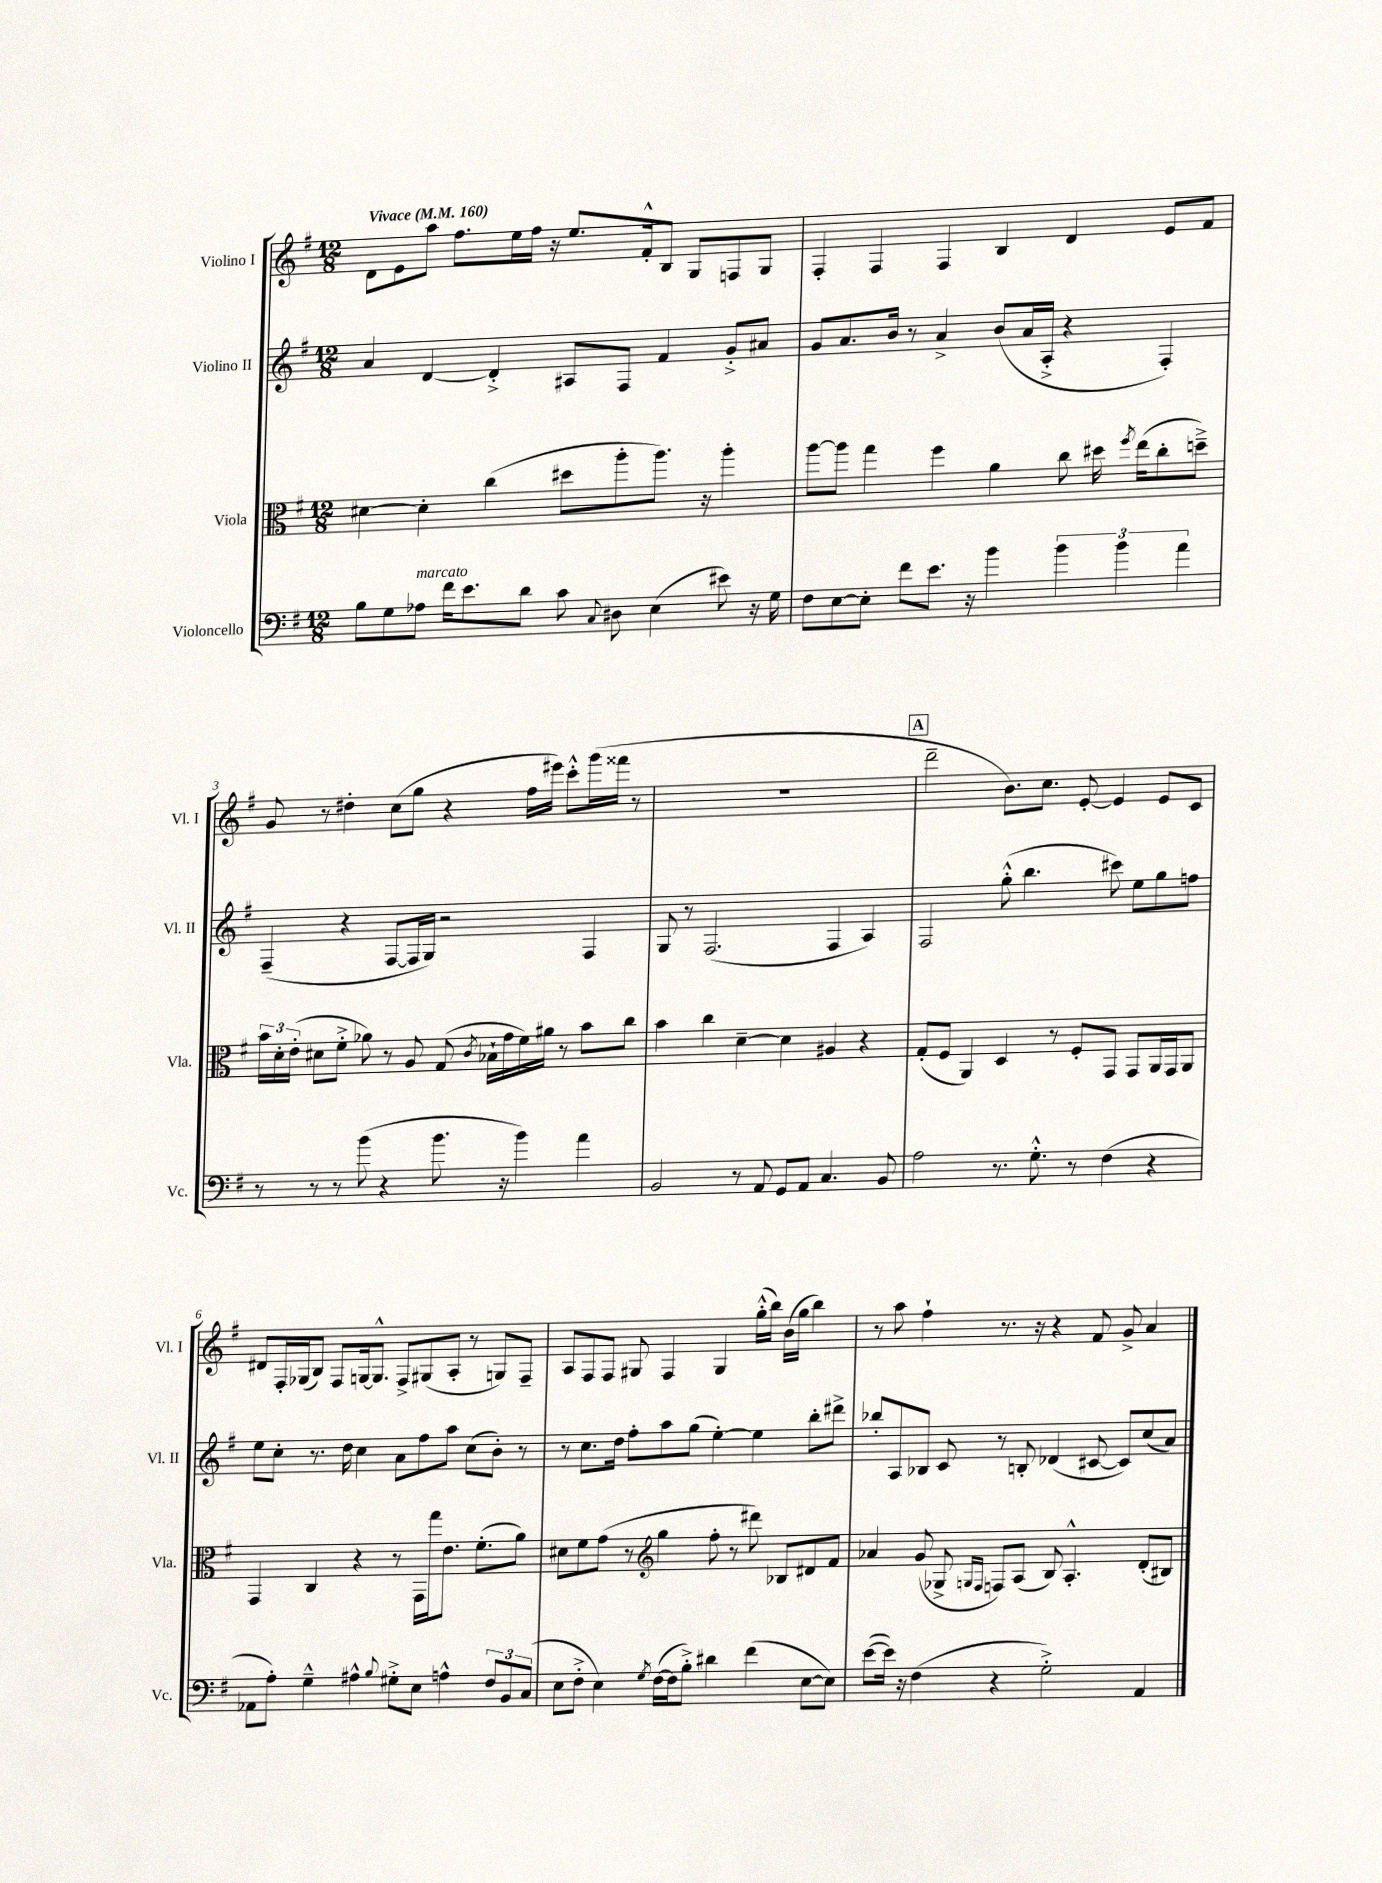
<<
\new StaffGroup <<
\new Staff = "s0" \with { instrumentName = "Violino I" shortInstrumentName = "Vl. I" } {
    \clef treble \key g \major \numericTimeSignature \time 12/8 \tempo "Vivace" 4 = 160
    \autoBeamOff d'8[ e'8 a''8] fis''8.[ e''16 fis''16] r16 e''8.[ fis'16-.-^ b8] g8[ f8 g8] |
    fis4-. fis4 fis4 b4 d'4 e'8[ fis'8] |
    g'8 r8 dis''4-. c''8[( g''8] r4 fis''16[ eis'''16]) c'''8[-.-^ g'''16( fisis'''16] r8 |
    R1. |
    \mark \markup { \box "A" } d'''2-- b'8.[) c''8.] e'8~-. e'4 e'8[ c'8] |
    dis'8[ fis16-. ges16( b8]) fis8[ g16~ g8.]-^ fis8[-> gis8( a8]-. r8 g8[) fis8]-- |
    a8[ fis8 fis8] gis8 fis4 gis4 g''16[-.-^( b''16]) b'16[( g''16] b''4) |
    r8 a''8 fis''4-! r8. r16 r4 fis'8 g'8-> a'4 \bar "|." |
}
\new Staff = "s1" \with { instrumentName = "Violino II" shortInstrumentName = "Vl. II" } {
    \clef treble \key g \major \numericTimeSignature \time 12/8
    \autoBeamOff a'4 d'4~ d'4-.-> ais8[ fis8] fis'4 g'8[-.-> ais'8] |
    g'8[ a'8. b'16] r8 a'4-> b'8[( a'16 a16]-.-> r4 fis4-.) |
    fis4--( r4 fis8[~ fis16 g16]) r2 fis4 |
    g8 r8 fis2.( fis4 a4) |
    \mark \markup { \box "A" } fis2 g''8-.-^( b''4. cis'''8) e''8[ g''8 f''8] |
    e''8[ c''8]-. r8. d''16 c''4 a'8[ fis''8 a''8] c''8[( b'8]-.) r8 |
    r8 c''8.[ d''16] fis''8[-. a''8 g''8]( e''4~-.) e''4 b''8[-. dis'''8]-> |
    bes''8[-. a8 bes8] c'8 r8 b8-. des'4( cis'8~ cis'8[) c''8( a'8]) \bar "|." |
}
\new Staff = "s2" \with { instrumentName = "Viola" shortInstrumentName = "Vla." } {
    \clef alto \key g \major \numericTimeSignature \time 12/8
    \autoBeamOff dis'4~ dis'4-. c''4( dis''8[ a''8-. a''8.]) r16 a''4-. |
    a''8[~ a''8] g''4 fis''4 a'4 c''8 dis''16 \acciaccatura { fis''8 } e''16[( c''8-. d''8]--->) |
    \tuplet 3/2 { b'16[ d'16-. e'16]-.( } dis'8[ fis'8]-.-> aes'8) r8 a8 g8( \acciaccatura { c'8 } bes16[-! g'16 fis'16) ais'16] r8 b'8[ c''8] |
    b'4 c''4 d'4~-- d'4 ais4 r4 |
    \mark \markup { \box "A" } g8[-.( fis8] a,4) d4 r8 fis8[-. g,8] g,8[ a,16 g,16 a,8] |
    g,4 c4 r4 r8 g,16[ g''16 e'8.] fis'8.[-.( a'8]) |
    dis'8[ fis'8 g'8]( r8 \clef treble g''4 fis''8-. r8 dis'''8) bes8[ dis'8 fis'8] |
    aes'4 g'8( ges8-> \grace { g16[ fis16] } f8[) a8]( b8) a4.-.-^ d'8[-.( bis8]) \bar "|." |
}
\new Staff = "s3" \with { instrumentName = "Violoncello" shortInstrumentName = "Vc." } {
    \clef bass \key g \major \numericTimeSignature \time 12/8
    \autoBeamOff b8[ g8 aes8]^\markup { \italic "marcato" } fis'16[ e'8. d'8] c'8 \appoggiatura { c8 } dis8 e4( eis'8) r16 g16 |
    fis8[ e8~ e8]-. fis'8[ e'8.] r16 b'4 \tuplet 3/2 { b'4 b'4 a'4 } |
    r8 r8 r8 b'8( r4 b'8. r16 b'4) a'4 |
    b,2 r8 a,8 g,8[ a,8] c4. b,8 |
    \mark \markup { \box "A" } a2 r8. g8.-.-^ r8 fis4( r4 |
    aes,8[ a8]-.) g4---^ ais4-^ \appoggiatura { b8 } gis8[-.-> e8] a4-^ \tuplet 3/2 { fis8[ b,8 c8]( } |
    e8[ fis8]-.-> e4) \acciaccatura { g8 } fis16[~( fis16 b8]-.->) dis'4 fis'4( e8[~ e8]) |
    e'8[~( e'16]) r16 fis4( r4 g2-.->) a,4 \bar "|." |
}
>>
>>
